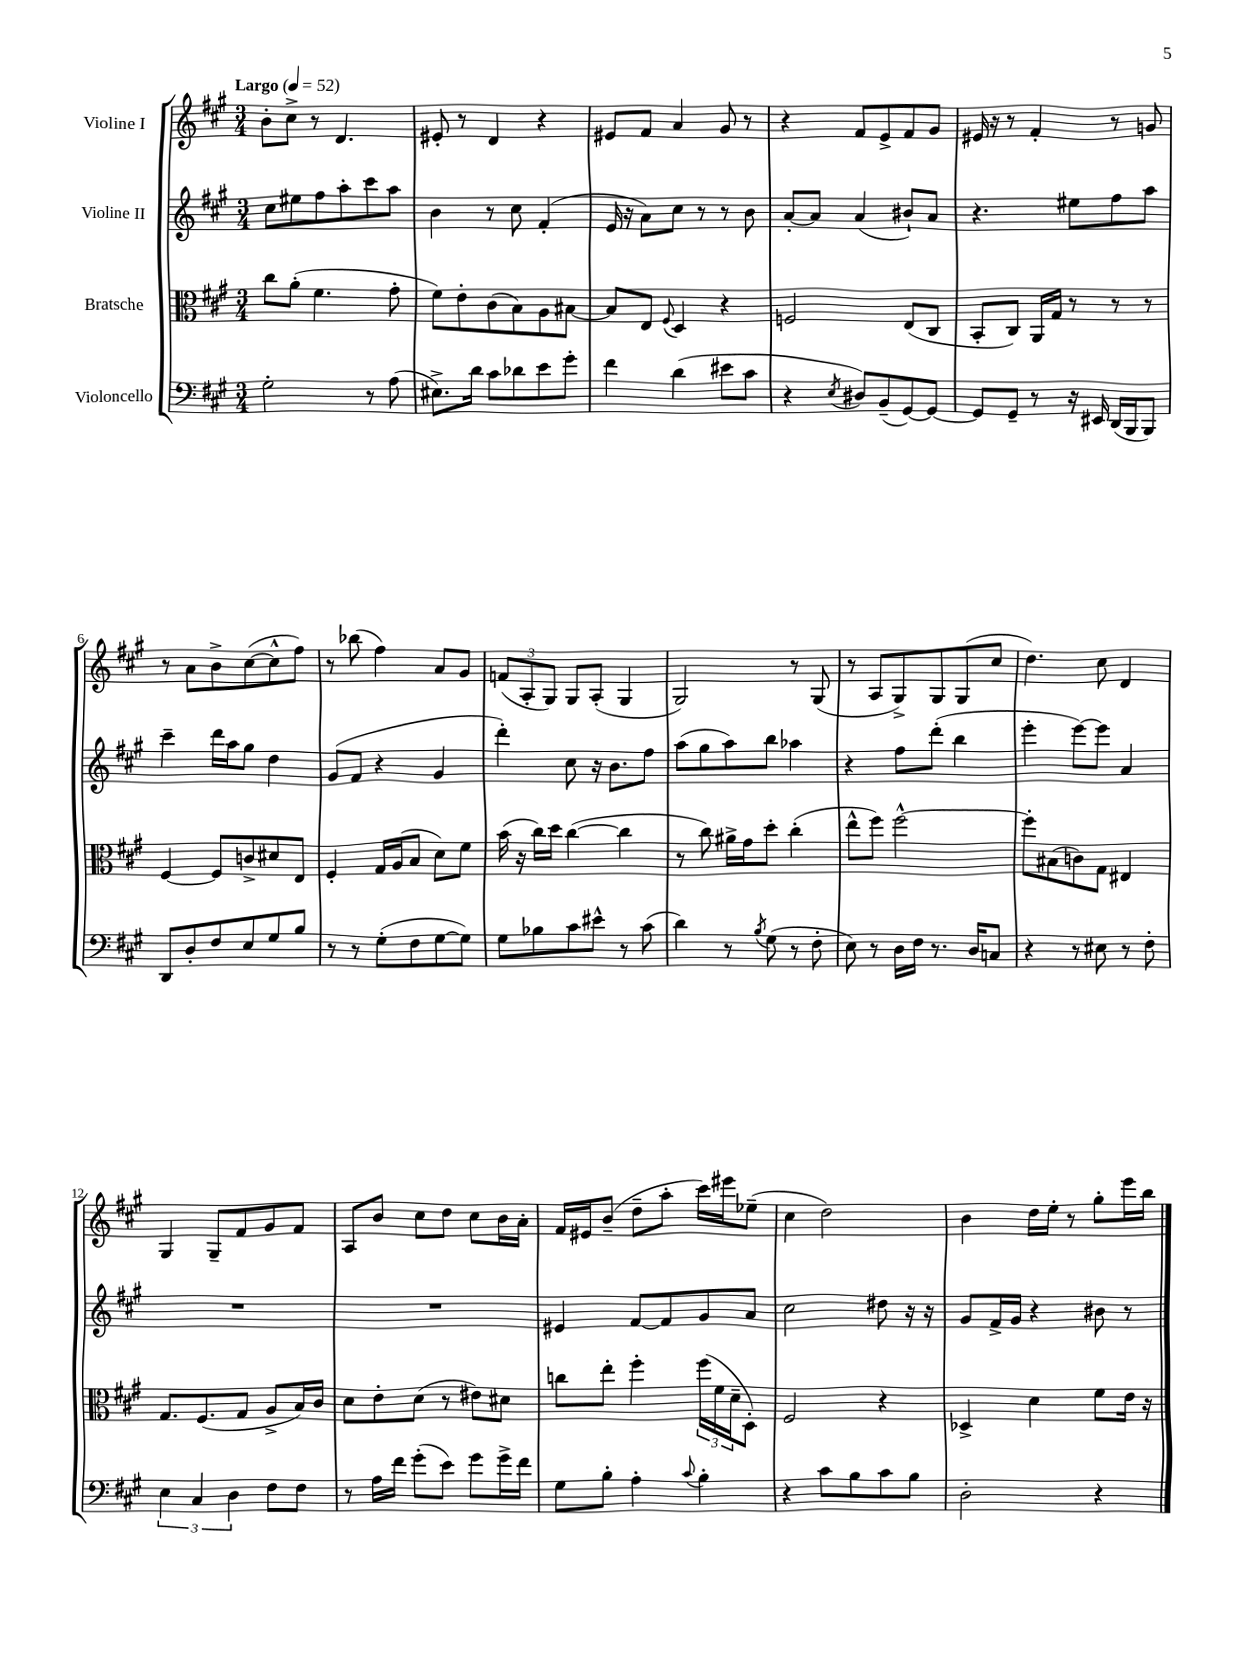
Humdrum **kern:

**kern	**kern	**kern	**kern
*part4	*part3	*part2	*part1
*staff4	*staff3	*staff2	*staff1
*I"Violoncello	*I"Bratsche	*I"Violine II	*I"Violine I
*clefF4	*clefC3	*clefG2	*clefG2
*k[f#c#g#]	*k[f#c#g#]	*k[f#c#g#]	*k[f#c#g#]
*M3/4	*M3/4	*M3/4	*M3/4
*MM52	*MM52	*MM52	*MM52
=1	=1	=1	=1
!	!	!	!LO:TX:a:B:t=Largo
2G#'\	8cc#\L	8cc#\L	8b'\L
.	(8a'\J	8ee#X\	8cc#^\J
.	4.f#\	8ff#\	8r
.	.	8aa'\	4.d/
8r	.	8ccc#\	.
(8A\	8g#'\	8aa\J	.
=2	=2	=2	=2
8.E#X^\L)	8f#\L)	4b\	8e#X'/
.	8e'\	.	8r
16d\Jk	.	.	.
8c#\L	(8c#\	8r	4d/
8d-X\	8B\)	8cc#\	.
8e\	8A\	(4f#'/	4r
8g#'\J	[8B#X\J	.	.
=3	=3	=3	=3
4f#\	8B#/L]	16e/	8e#X/L
.	.	16r	.
.	8E/J	8a\L)	8f#/J
.	8qqF#/	.	.
(4d\	4D/	8cc#\J	4a/
.	.	8r	.
8e#X\L	4r	8r	8g#/
8c#\J	.	8b\	8r
=4	=4	=4	=4
4r	2Fn/	[8a'/L	4r
.	.	8a/J]	.
8qE/	.	.	.
8D#X/L)	.	(4a/	8f#/L
(8BB~/	.	.	8e^/
[8GG#/)	(8E/L	8b#X`/L)	8f#/
8GG#/J_	8C#/J	8a/J	8g#/J
=5	=5	=5	=5
8GG#/L]	8BB'/L	4.r	16e#X/
.	.	.	16r
8GG#~/J	8C#/J)	.	8r
8r	16AA/LL	.	4f#'/
.	16G#/JJ	.	.
16r	8r	8ee#X\L	.
16EE#X/	.	.	.
(16DD/LL	8r	8ff#\	8r
16BBB/J	.	.	.
8BBB/J)	8r	8aa\J	8gn/
!!LO:LB:g=z
=6	=6	=6	=6
8DD/L	[4F#/	4ccc#~\	8r
8D'/	.	.	8a\L
8F#/	8F#/L]	16ddd\LL	8b^\
.	.	16aa\J	.
8E/	8cn^/	8gg#\J	([8cc#\
8G#/	8d#X/	4dd\	8cc#^^\]
8B/J	8E/J	.	8ff#\J)
=7	=7	=7	=7
8r	4F#'/	(8g#/L	8r
8r	.	8f#/J	(8bb-X\
(8G#'\L	16G#/LL	4r	4ff#\)
.	(16A/J	.	.
8F#\	8B/J	.	.
[8G#\	8d\L)	4g#/	8a/L
8G#\J])	8f#\J	.	8g#/J
=8	=8	=8	=8
8G#\L	(16b\	4ddd'\)	(12fn/L
.	16r	.	.
.	.	.	12A'/
8B-X\	16cc#\LL)	.	.
.	.	.	12G#/J)
.	16dd\JJ	.	.
8c#\	([4cc#\	8cc#\	8G#/L
8e#X^^\J	.	16r	(8A'/J
.	.	8.b\L	.
8r	4cc#\]	.	4G#/
(8c#\	.	8ff#\J	.
=9	=9	=9	=9
4d\)	8r	(8aa\L	2G#/)
.	8cc#\)	8gg#\	.
8r	16a#X^\LL	8aa\)	.
.	16g#\J	.	.
8qB/	.	.	.
(8G#\	8dd'\J	8bb\J	.
8r	(4cc#'\	4aa-X\	8r
8F#'\	.	.	(8G#/
=10	=10	=10	=10
8E\)	8ee^^\L	4r	8r
8r	8ff#\J)	.	8A/L
16D\LL	[2ff#^^\	8ff#\L	8G#^/)
16F#\JJ	.	.	.
8.r	.	(8ddd'\J	8G#/
.	.	4bb\	(8G#/
16D/KL	.	.	.
8Cn/J	.	.	8cc#/J
=11	=11	=11	=11
4r	8ff#'\L]	4eee'\	4.dd\)
.	(8B#X\	.	.
8r	8cn\)	[8eee\L)	.
8E#X\	8G#\J	8eee\J]	8cc#\
8r	4E#X/	4a/	4d/
8F#'\	.	.	.
!!LO:LB:g=z
=12	=12	=12	=12
6E\	8.G#/L	2.r	4G#/
6C#/	.	.	.
.	(8.F#/	.	.
.	.	.	8G#~/L
6D\	.	.	.
.	8G#/J	.	8f#/
8F#\L	8A^/L	.	8g#/
8F#\J	16B/L)	.	8f#/J
.	16c#/JJ	.	.
=13	=13	=13	=13
8r	8d\L	2.r	8A/L
16A\LL	8e'\	.	8b/J
16f#\JJ	.	.	.
(8g#'\L	(8d\J	.	8cc#\L
8e\J)	8r	.	8dd\J
8g#\L	8e#X\L)	.	8cc#\L
16g#^\L	8d#X\J	.	16b\L
16f#\JJ	.	.	16a'\JJ
=14	=14	=14	=14
8G#\L	8ccn\L	4e#X/	16f#/LL
.	.	.	16e#X/J
8B'\J	8ee'\J	.	(8b~/J
4A'\	4ff#'\	[8f#/L	8dd~\L
.	.	8f#/]	8aa'\J
8qqc#/	.	.	.
4B'\	(24ff#\LL	8g#/	16ccc#\LL)
.	24f#\	.	.
.	.	.	16eee#X\J
.	24d~\J	.	.
.	8D'\J)	8a/J	(8ee-X~\J
=15	=15	=15	=15
4r	2F#/	2cc#\	4cc#\
8c#\L	.	.	2dd\)
8B\	.	.	.
8c#\	4r	8dd#X\	.
8B\J	.	16r	.
.	.	16r	.
=16	=16	=16	=16
2D'\	4D-X^/	8g#/L	4b\
.	.	16f#^/L	.
.	.	16g#/JJ	.
.	4d\	4r	16dd\LL
.	.	.	16ee'\JJ
.	.	.	8r
4r	8f#\L	8b#X\	8gg#'\L
.	16e\Jk	8r	16eee\L
.	16r	.	16bb\JJ
==	==	==	==
*-	*-	*-	*-
